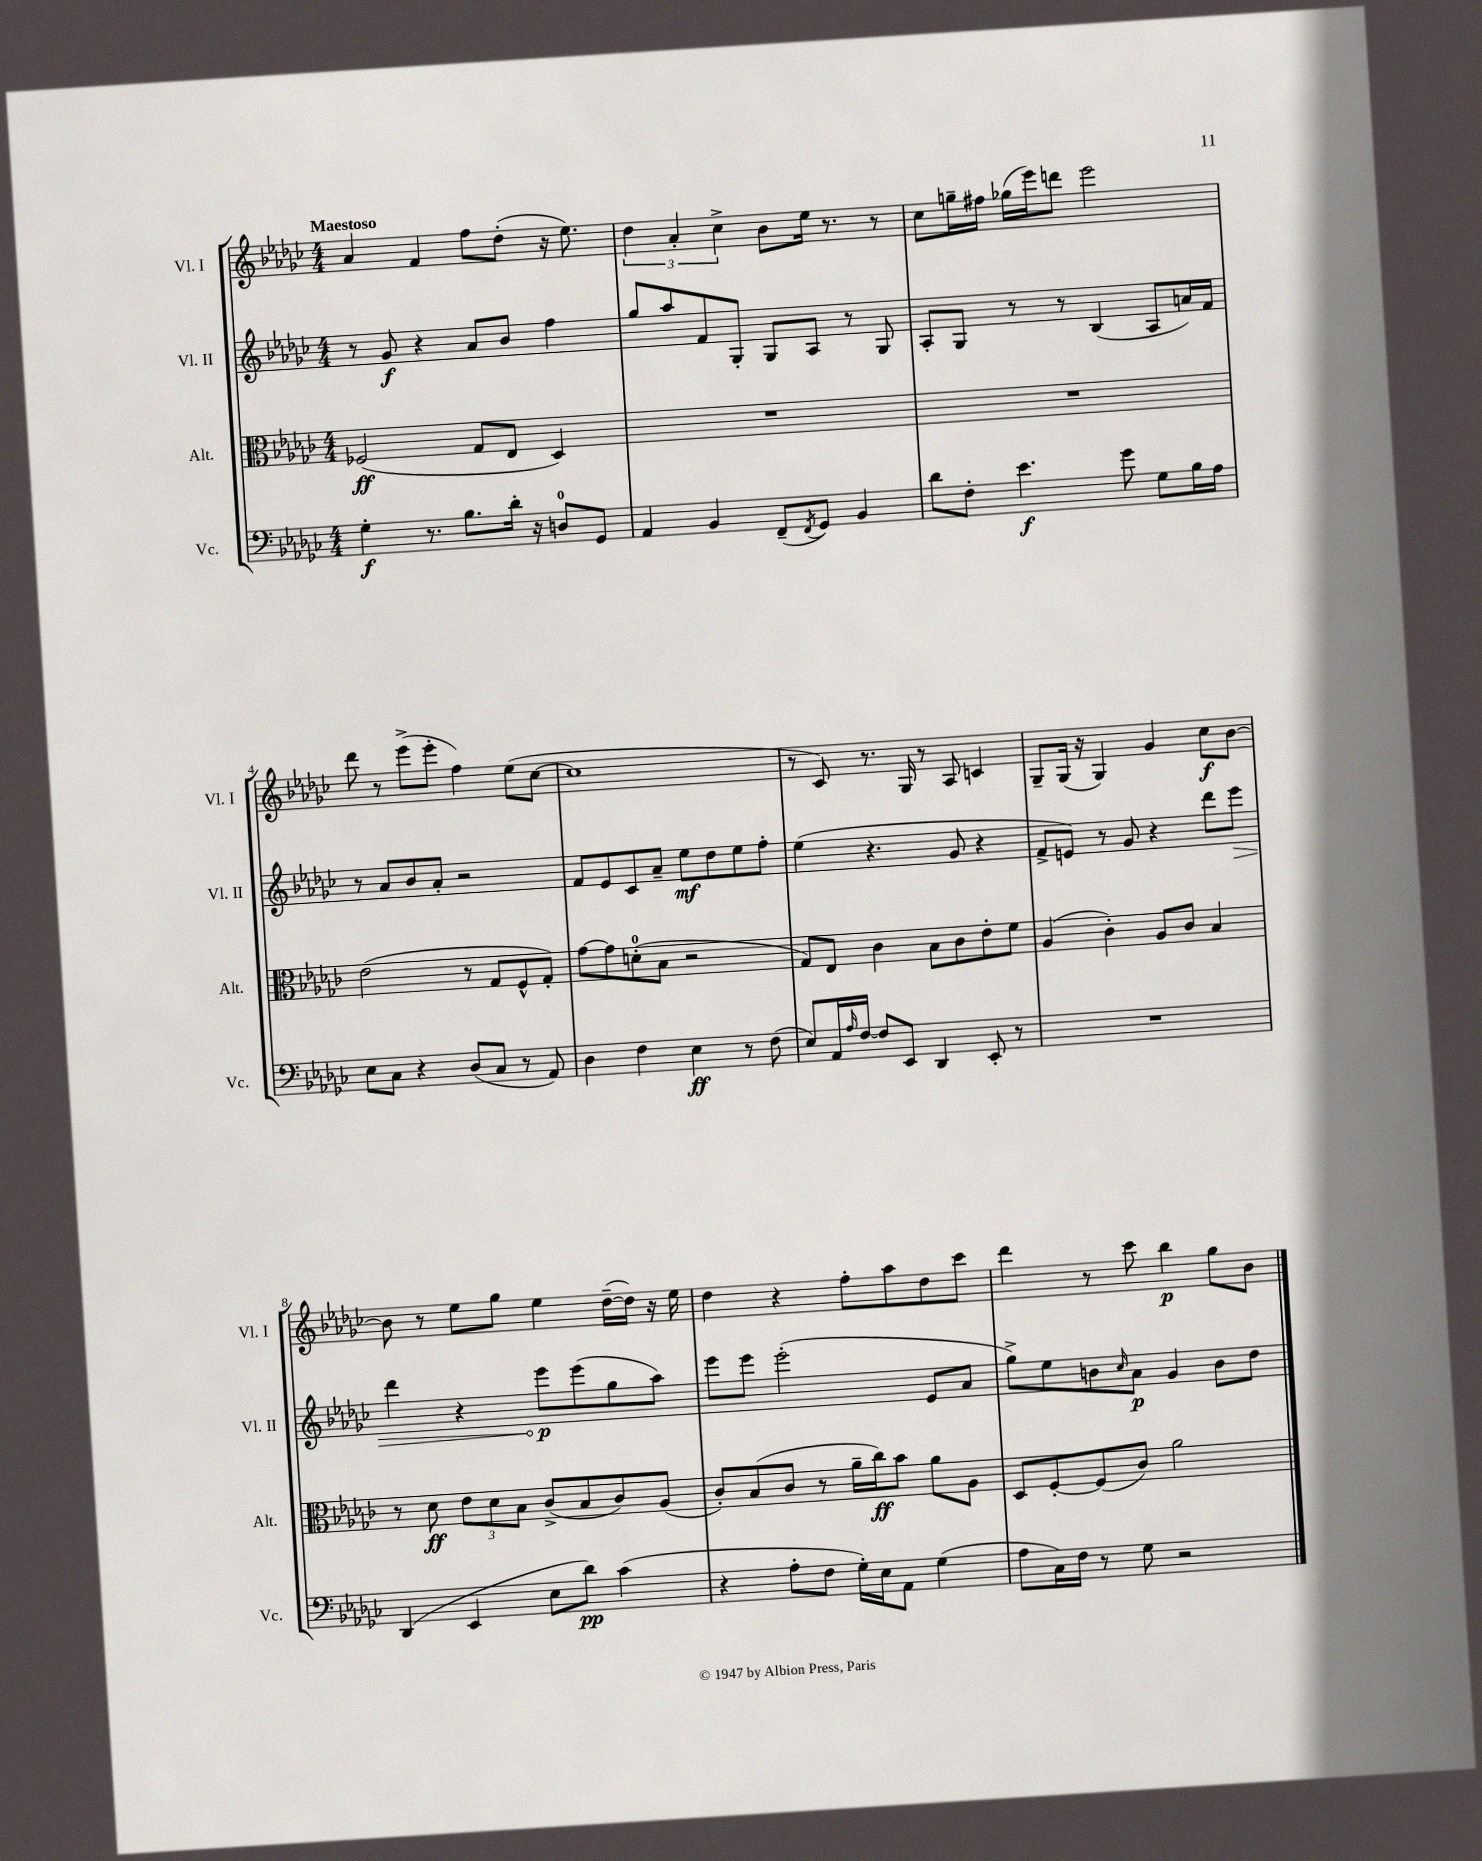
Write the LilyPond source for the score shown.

<<
\new StaffGroup <<
\new Staff = "s0" \with { instrumentName = "Vl. I" shortInstrumentName = "Vl. I" } {
    \clef treble \key ges \major \numericTimeSignature \time 4/4 \tempo "Maestoso"
    aes'4 f'4 f''8 des''8-.( r16 ees''8.) |
    \tuplet 3/2 { des''4 aes'4-. ces''4-> } bes'8 ees''16 r8. r8 |
    ces''8 g''16-- fis''16 ges''16( ees'''16) d'''8 ees'''2 |
    des'''8 r8 ees'''8->( ees'''8-. f''4) ees''8( ces''8~ |
    ces''1 |
    r8 ces'8) r8. ges16 r8 aes8 c'4 |
    ges8-- ges16( r16 ges4) ges'4 ces''8\f bes'8~ |
    bes'8 r8 ees''8 ges''8 ees''4 des''16~--( des''16) r16 ees''16 |
    des''4 r4 f''8-. aes''8 des''8 ces'''8 |
    des'''4 r8 ces'''8 bes''4\p ges''8 bes'8 \bar "|." |
}
\new Staff = "s1" \with { instrumentName = "Vl. II" shortInstrumentName = "Vl. II" } {
    \clef treble \key ges \major \numericTimeSignature \time 4/4
    r8 ges'8\f r4 aes'8 bes'8 f''4 |
    ges''8 aes''8 f'8 ges8-. ges8 aes8 r8 ges8 |
    aes8-. ges8 r8 r8 bes4( aes8 a'16) f'16 |
    r8 aes'8 bes'8 aes'8-. r2 |
    f'8 ees'8 ces'8 aes'8-- ees''8\mf des''8 ees''8 f''8-. |
    ees''4( r4. ges'8 r4 |
    f'8-> e'8) r8 ges'8 r4 des'''8 \once \override Hairpin.circled-tip = ##t ees'''8\> |
    des'''4 r4 ees'''8\p\! ees'''8( ges''8 aes''8) |
    ees'''8 ees'''8 ees'''2-.( ees'8 aes'8 |
    ges''8->) ees''8 b'8 \grace { ces''16 } aes'8\p ges'4 b'8 des''8 \bar "|." |
}
\new Staff = "s2" \with { instrumentName = "Alt." shortInstrumentName = "Alt." } {
    \clef alto \key ges \major \numericTimeSignature \time 4/4
    fes2\ff( ges8 ees8 des4) |
    R1 |
    R1 |
    ees'2( r8 ges8 f8-^ ges8-.) |
    ges'8~ ges'8 d'8-0-.( bes8 r2 |
    ges8) ees8 ces'4 bes8 ces'8 ees'8-. f'8 |
    aes4( ces'4-.) aes8 ces'8 bes4 |
    r8 des'8\ff \tuplet 3/2 { ees'8 des'8 bes8 } ces'8->( bes8 ces'8) aes8( |
    ces'8-.) bes8( ces'8 r8 aes'16-- ces''16\ff) bes'8 aes'8 aes8 |
    des8 f8~-. f8( ces'8) aes'2 \bar "|." |
}
\new Staff = "s3" \with { instrumentName = "Vc." shortInstrumentName = "Vc." } {
    \clef bass \key ges \major \numericTimeSignature \time 4/4
    ges4-.\f r8. bes8. des'16-. r16 d8-0 ges,8 |
    aes,4 bes,4 f,8--( \acciaccatura { f,8 } ges,8) bes,4 |
    des'8 f8-. ees'4.\f ges'8 ges8 bes16 aes16 |
    ees8 ces8 r4 des8( ces8 r8 aes,8) |
    des4 f4 ees4\ff r8 f8( |
    ees8) aes,16 \grace { aes16 } f16~ f8 ees,8 des,4 ees,8-. r8 |
    R1 |
    des,4( ees,4 ees8 des'8\pp) ces'4( |
    r4 aes8-. f8 ges16-.) ees16 aes,8 ges4( |
    aes8 ces16) f16 r8 ges8 r2 \bar "|." |
}
>>
>>
